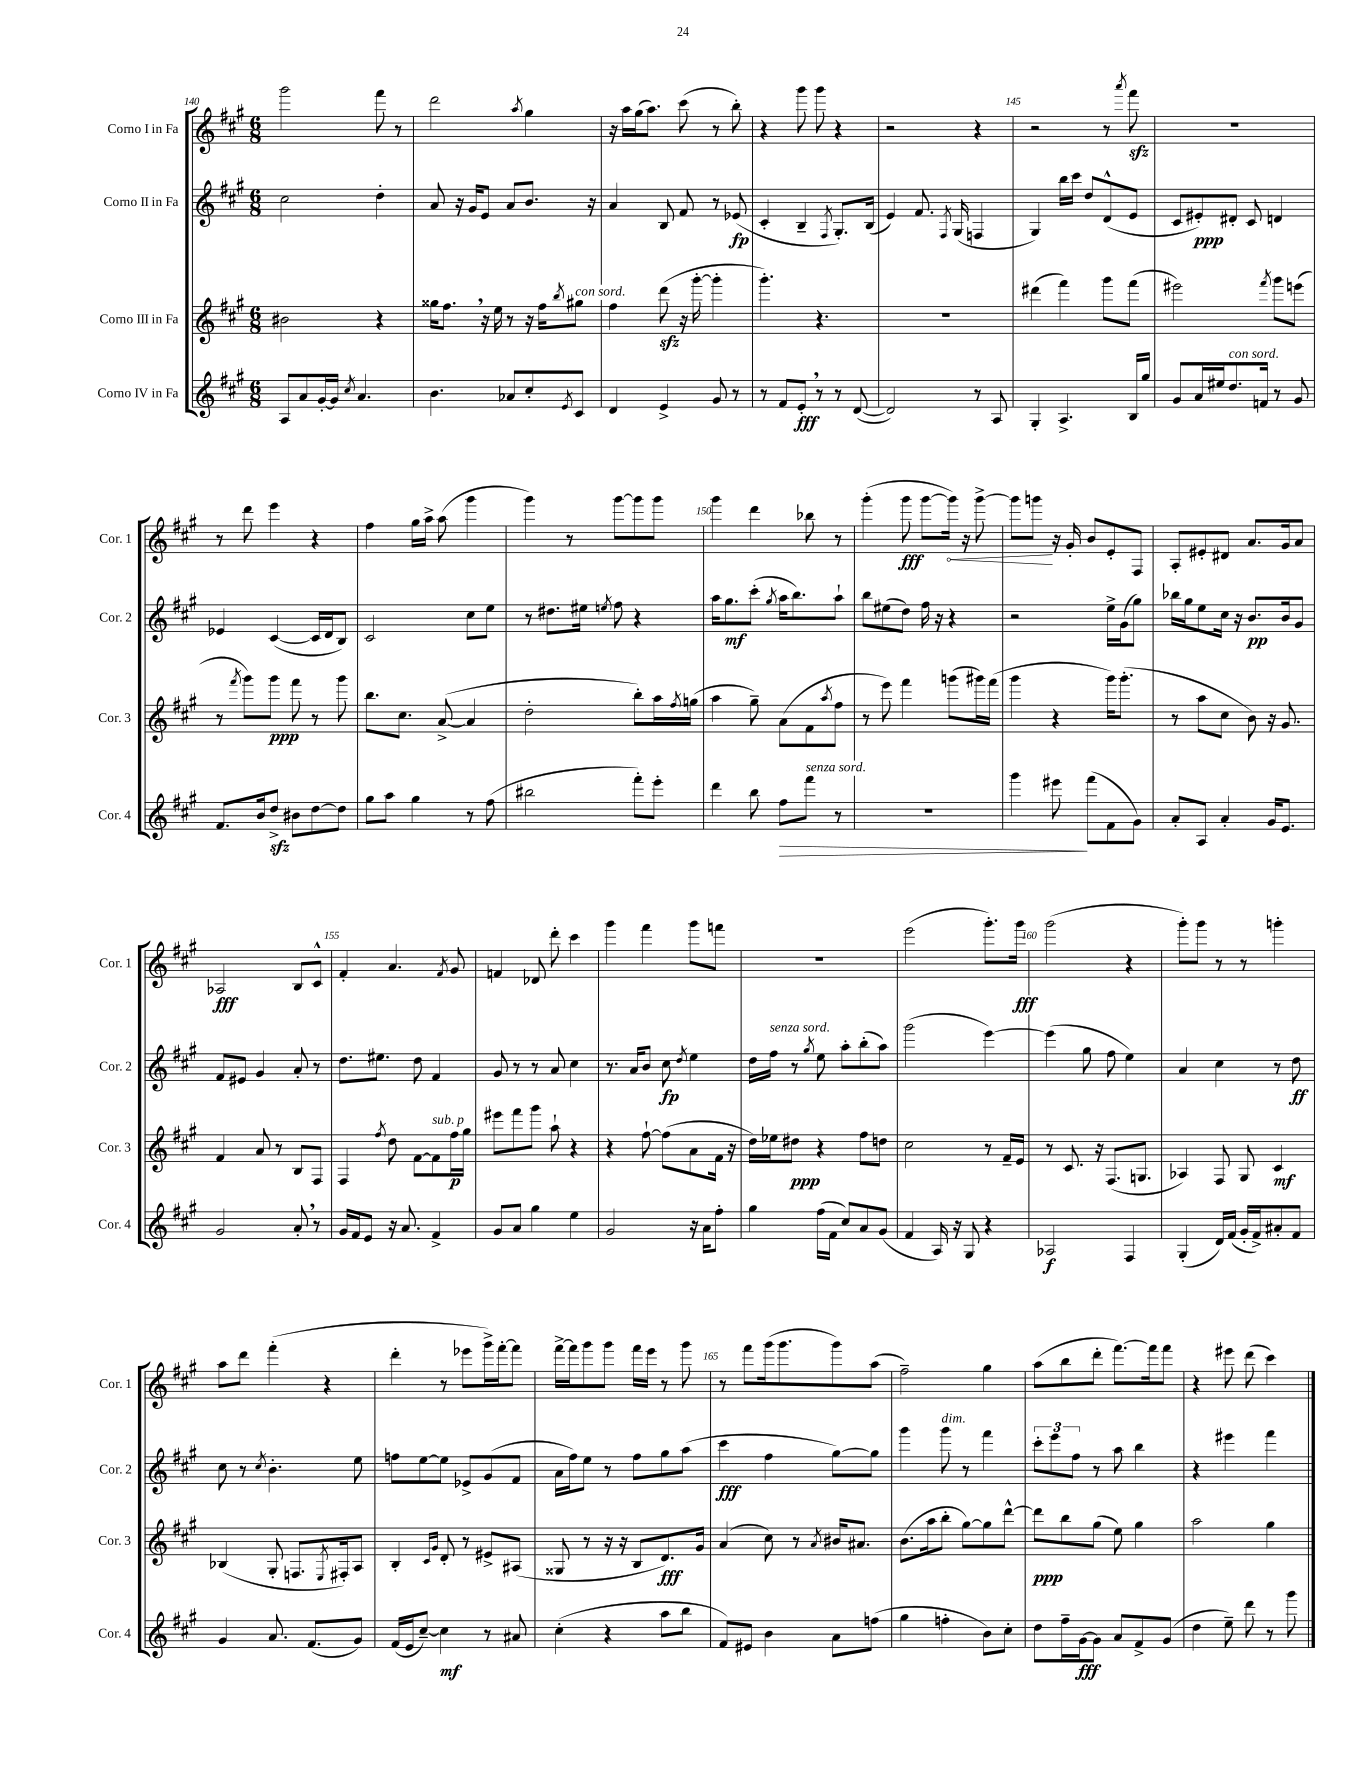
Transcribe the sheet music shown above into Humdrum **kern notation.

**kern	**kern	**kern	**kern
*staff4	*staff3	*staff2	*staff1
*clefG2	*clefG2	*clefG2	*clefG2
*k[f#c#g#]	*k[f#c#g#]	*k[f#c#g#]	*k[f#c#g#]
*M6/8	*M6/8	*M6/8	*M6/8
8A/L	2b#\	2cc#\	2ggg#\
8a/	.	.	.
[16g#'/L	.	.	.
16g#/]JJ	.	.	.
8qcc#/	.	.	.
4.a/	.	.	.
.	4r	4dd'\	8fff#\
.	.	.	8r
=	=	=	=
4.b\	16gg##\LK	8a/	2ddd\
.	8.ff#\J	.	.
.	.	16r	.
.	.	16g#/LK	.
.	16r	8e/J	.
.	16ee\	.	.
8a-/L	8r	8a/L	.
.	.	.	8qaa/
8cc#'/	16r	8.b/J	4gg#\
.	16ff#\LK	.	.
8qe/	8qbb/	.	.
8c#/J	8gg#\J	.	.
.	.	16r	.
=	=	=	=
4d/	4ff#\	4a/	16r
.	.	.	16aa\LL
.	.	.	(16gg#\J
.	.	.	8.aa\J)
4e^/	(8ddd\	8B/	.
.	16r	8f#/	(8ccc#\
.	[16ggg#'\	.	.
8g#/	4ggg#'\]	8r	8r
8r	.	(8e-/	8bb'\)
=	=	=	=
8r	4.ggg#'\)	4c#'/	4r
8f#/L	.	.	.
8e'/J	.	4B~/	8ggg#\
8r	4.r	.	8ggg#\
.	.	8qF#/	.
8r	.	8.G#'/L)	4r
([8d/	.	.	.
.	.	(16B/Jk	.
=	=	=	=
2d/])	2.r	4e/)	2r
.	.	8.f#/	.
.	.	8qF#/	.
.	.	(16G#/	.
8r	.	4F/	4r
8A/	.	.	.
=	=	=	=
4G#'/	(4ddd#\	4G#/)	2r
4.A^/	4fff#\)	16bb\LL	.
.	.	16ccc#\JJ	.
.	.	8dd/L	.
.	8ggg#\L	(8d^^/	8r
.	.	.	8qaaa/
16B/LL	(8fff#\J	8e/J	8fff#\
16gg#/JJ	.	.	.
=	=	=	=
8g#/L	2eee#\)	8c#/L	2.r
16a/L	.	8e#'/)	.
16ee#/J	.	.	.
8.dd/	.	8d#'/J	.
.	.	8c#/	.
16f/Jk	.	.	.
.	8qfff#/	.	.
8r	8ggg#\L	4d/	.
8g#/	(8eee\J	.	.
=	=	=	=
8.f#/L	8r	4e-/	8r
.	8qfff#/	.	.
.	8ggg#\L)	.	8ddd\
16b/k	.	.	.
8dd^/J	8ggg#\J	([4c#/	4eee\
8b#\L	8fff#\	.	.
[8dd\	8r	16c#/]LL	4r
.	.	16d/J	.
8dd\]J	8ggg#\	8B/J)	.
=	=	=	=
8gg#\L	8.bb\L	2c#/	4ff#\
8aa\J	.	.	.
.	8.cc#\J	.	.
4gg#\	.	.	16gg#\LL
.	.	.	16aa^\JJ
.	([8a^/	.	(8aa\
8r	4a/]	8cc#\L	4ggg#\
(8ff#\	.	8ee\J	.
=	=	=	=
2bb#\	2dd'\	8r	4ggg#\)
.	.	8.dd#\L	.
.	.	.	8r
.	.	16ee#\Jk	.
.	.	8qee/	.
.	.	8ff#\	[8ggg#\L
8fff#'\L)	8bb'\L)	4r	8ggg#\]
8eee'\J	16aa\L	.	8ggg#\J
.	8qff#/	.	.
.	(16gg\JJ	.	.
=	=	=	=
4ddd\	4aa\	16aa\LK	4ggg#\
.	.	8.gg#\	.
8bb\	8gg#~\)	(8ccc#'\J	4ddd\
.	.	8qgg#/	.
8ff#\L	(8a\L	16aa\LK	.
.	.	8.bb\)	.
8fff#\J	8f#\	.	8bb-\
.	8qaa/	.	.
8r	8ff#\J	8aa`\J	8r
=	=	=	=
2.r	8r	8bb\L	(4ggg#'\
.	8eee\)	(8ee#\	.
.	4fff#\	8dd\J)	8ggg#\
.	.	16ff#\	[8ggg#\L
.	.	16r	.
.	(8ggg\L	4r	16ggg#\]Jk)
.	.	.	16r
.	16ggg#\L)	.	[8ggg#^\
.	(16fff#\JJ	.	.
=	=	=	=
4ggg#\	4ggg#\	2r	8ggg#\]L
.	.	.	8ggg\J
8eee#\	4r	.	16r
.	.	.	16g#'/
(8fff#\L	.	.	8b/L
8f#\	16ggg#\LK)	16ee^\LL	8e'/
.	(8.ggg#'\J	(16g#\J	.
8g#\J)	.	8gg#\J)	8F#/J
=	=	=	=
8a'/L	8r	16bb-\LL	8A'/L
.	.	16gg#\J	.
8A/J	8aa\L	8ee\	8e#'/
4a'/	8cc#\J	16cc#\Jk	8d#/J
.	.	16r	.
.	8b\)	8.b/L	8.a/L
16g#/LK	16r	.	.
8.e/J	8.g#/	16b/k	16g#/k
.	.	8g#/J	8a/J
=	=	=	=
2g#/	4f#/	8f#/L	2A-/
.	.	8e#/J	.
.	8a/	4g#/	.
.	8r	.	.
8a'/	8B/L	8a'/	8B/L
8r	8F#/J	8r	8c#^^/J
=	=	=	=
16g#/LL	4F#/	8.dd\L	4f#'/
16f#/J	.	.	.
8e/J	.	.	.
.	.	8.ee#\J	.
.	8qff#/	.	.
16r	8dd\	.	4.a/
8.a/	.	.	.
.	[8f#\L	8dd\	.
4f#^/	8f#\]	4f#/	.
.	.	.	8qf#/
.	16ff#\L	.	8g#/
.	16gg#\JJ	.	.
=	=	=	=
8g#/L	8eee#\L	8g#/	4f/
8a/J	8fff#\	8r	.
4gg#\	8ggg#\J	8r	8d-/
.	8aa`\	8a/	8ddd'\
4ee\	4r	4cc#\	4ccc#\
=	=	=	=
2g#/	4r	8.r	4ggg#\
.	.	16a/LK	.
.	[8ff#`\	8b/J	4fff#\
.	(8ff#\]L	8cc#\	.
.	.	8qdd/	.
16r	8a\	4ee\	8ggg#\L
16a\LK	.	.	.
8ff#'\J	16f#\Jk	.	8fff\J
.	16r	.	.
=	=	=	=
4gg#\	16dd\LL)	16dd\LL	2.r
.	16ee-\J	16ff#\JJ	.
.	8dd#\J	8r	.
.	.	8qgg#/	.
(16ff#\LL	4r	8ee\	.
16f#\JJ	.	.	.
8cc#/L)	.	8aa'\L	.
8a/	8ff#\L	(8bb'\	.
(8g#/J	8dd\J	8aa\J)	.
=	=	=	=
4f#/	2cc#\	(2ggg#\	(2eee\
16A/)	.	.	.
16r	.	.	.
8G#/	.	.	.
4r	8r	[4eee\)	8.ggg#'\L)
.	16f#~/LL	.	.
.	16e/JJ	.	16ggg#\Jk
=	=	=	=
2A-/	8r	(4eee\]	(2ggg#\
.	8.c#/	.	.
.	.	8gg#\	.
.	16r	.	.
.	(8.F#/L	8ff#\	.
4F#/	.	4ee\)	4r
.	8.G/J	.	.
=	=	=	=
(4G#'/	4A-/)	4a/	8ggg#'\L)
.	.	.	8ggg#\J
16d/LL)	8F#/	4cc#\	8r
(16f#/JJ	.	.	.
16g#'/LL	8G#/	.	8r
16f#^/J)	.	.	.
8a#'/	4c#/	8r	4ggg'\
8f#/J	.	8dd\	.
=	=	=	=
4g#/	(4B-/	8cc#\	8aa\L
.	.	8r	8ddd\J
.	.	8qcc#/	.
8.a/	8G#'/	4.b'\	(4fff#'\
.	8.F/L	.	.
(8.f#/L	.	.	.
.	.	.	4r
.	8qE/	.	.
.	16F#'/k)	.	.
8g#/J)	8A/J	8ee\	.
=	=	=	=
(16f#/LL	4B'/	8ff\L	4ddd'\
16e/J	.	.	.
[8cc#~/J)	.	[8ee\	.
.	16qqc#/LL	.	.
.	16qqg#/JJ	.	.
4cc#\]	8d'/	8ee\]J	8r
.	8r	8e-^/L	8eee-\L
8r	8e#^/L	(8g#/	16ggg#^\L)
.	.	.	[16fff#'\J
8a#/	(8A#/J	8f#/J	8fff#\]J
=	=	=	=
(4cc#'\	8G##/	16a\LL	[16fff#^\LL
.	.	16ff#\J)	16fff#\]J
.	8r	8ee\J	8ggg#\
4r	16r	8r	8ggg#\J
.	16r	.	.
.	8B/L	8ff#\L	16fff#\LL
.	.	.	16eee\JJ
8aa\L	8.d/)	8gg#\	8r
8bb\J	.	(8aa\J	8ggg#\
.	16g#/Jk	.	.
=	=	=	=
8f#/L)	(4a/	4ccc#\	8r
8e#/J	.	.	8fff#\L
4b\	8cc#\)	4ff#\	(16ggg#\k
.	.	.	8.ggg#\
.	8r	.	.
.	8qa/	.	.
8a\L	16b#/LK	[8gg#\L)	8ggg#\)
.	8.a#/J	.	.
(8ff\J	.	8gg#\]J	(8aa\J
=	=	=	=
4gg#\	(8.b\L	4ggg#\	2ff#~\)
.	16aa\k	.	.
4ff'\	8bb'\J	8ggg#\	.
.	[8gg#\L)	8r	.
8b\L)	8gg#\]	4fff#\	4gg#\
8cc#'\J	[8ddd^^\J	.	.
=	=	=	=
8dd\L	8ddd\]L	12ccc#'\L	(8aa\L
.	.	12eee\	.
16ff#~\L	8bb\	.	8bb\
.	.	12ff#\J	.
[16g#\J	.	.	.
8g#\]J	(8gg#\J	8r	8ddd'\J
8a/L	8ee\)	8aa\	[8.fff#\L)
8f#^/	4gg#\	4bb\	.
.	.	.	16fff#\]k
(8g#/J	.	.	8fff#\J
=	=	=	=
4dd\	2aa\	4r	4r
8ee~\)	.	4eee#\	8eee#\
8ddd\	.	.	(8ddd\
8r	4gg#\	4fff#\	4ccc#\)
8ggg#\	.	.	.
==	==	==	==
*-	*-	*-	*-
